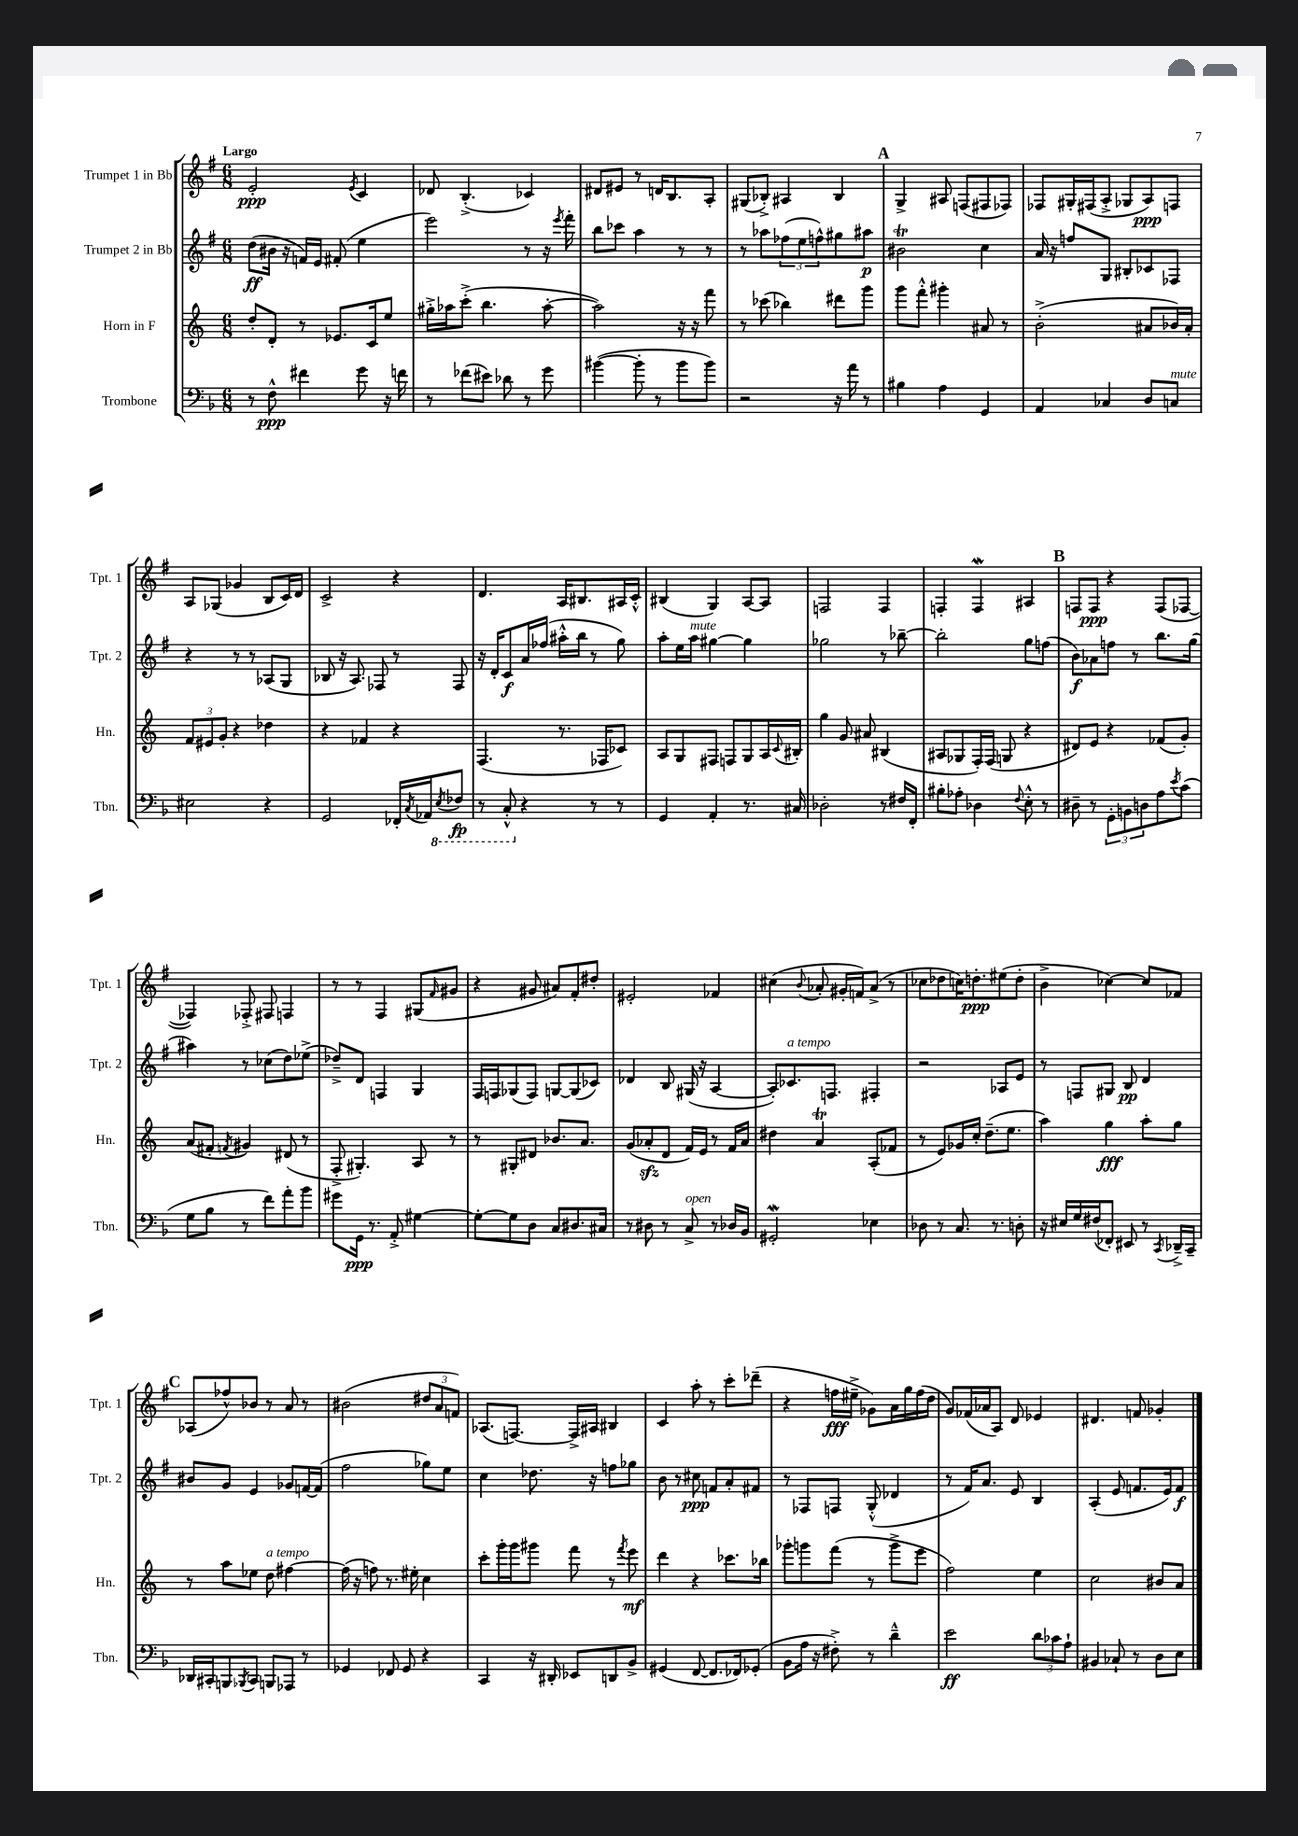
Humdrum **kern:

**kern	**kern	**kern	**kern
*staff4	*staff3	*staff2	*staff1
*clefF4	*clefG2	*clefG2	*clefG2
*k[b-]	*k[]	*k[f#]	*k[f#]
*M6/8	*M6/8	*M6/8	*M6/8
8r	8dd'/L	(8dd\L	2e'/
8F^^\	8d'/J	16b#\Jk	.
.	.	16r	.
4f#\	8r	16f/LL)	.
.	.	16e/JJ	.
.	8.e-/L	(8f#'/	.
.	.	.	8qe/
8g\	.	4ee\	4c/
.	16c/k	.	.
16r	8ee/J	.	.
16f\	.	.	.
=	=	=	=
8r	16gg#'^\LL	2eee\)	8d-/
.	16aa-\J	.	.
(8f-\L	(8ccc'^\J	.	(4.B'^/
8e#\J)	4.bb\	.	.
8d-\	.	.	.
8r	.	8r	4c-/)
8g\	[8aa-'\	16r	.
.	.	8qeee/	.
.	.	16fff#'\	.
=	=	=	=
([4b#\	2aa-\])	8bb\L	8d#/L
.	.	8ccc-\J	8e#/J
8b#'\]	.	4aa\	8r
8r	.	.	16d/LK
.	.	.	8.B/
8b#\L	16r	8r	.
.	16r	.	.
8b#\J)	8fff\	8r	8A'/J
=	=	=	=
2r	8r	8r	(8G#/L
.	(8ccc-\	8aa-\L	8B-'^/J)
.	4bb-\)	(12ff-\	4A#/
.	.	12ee\	.
.	.	12ff^^\)	.
16r	8ddd#\L	8gg#\	4B-/
16a\	.	.	.
8r	8ggg\J	8aa#\J	.
=	=	=	=
4B#\	8ggg\L	2b#\	4G^/
.	8fff'^^\J	.	.
4A\	4ggg#'\	.	8A#/
.	.	.	(8F/L
4GG/	8a#/	4cc\	8F#/
.	8r	.	8F-/J)
=	=	=	=
4AA/	(2b'^\	16a/	8F-/L
.	.	16r	.
.	.	8ff/L	16G#'/L
.	.	.	(16F#/J
4C-/	.	8G/J	8A'^/J
.	.	8B#'/L	8G-/L
8D/L	8a#/L	8c-/	8A/)
8C/J	16b-/L)	8F-/J	8F/J
.	16a#'/JJ	.	.
=	=	=	=
2E#\	12f/L	4r	8A/L
.	12e#/	.	.
.	.	.	(8G-/J
.	12g'/J	.	.
.	4r	8r	4g-/
.	.	8r	.
4r	4dd-\	(8A-/L	8B/L
.	.	8G/J	16c/L)
.	.	.	16d/JJ
=	=	=	=
2GG/	4r	8B-/	2c^/
.	.	16r	.
.	.	8.A/)	.
.	4f-/	.	.
.	.	8F-/	.
16FF-'/LL	4r	8r	4r
8qC/	.	.	.
16AA-/J	.	.	.
8qEE/	.	.	.
8FF-/J	.	8F-/	.
=	=	=	=
8r	(4.F/	16r	4.d/
.	.	16d'/LK	.
8CC'^^/	.	8c/	.
4r	.	16a/L	.
.	.	(16ff-/JJ	.
.	8.r	16aa#'^^\LL	16A/LK
.	.	16bb\JJ	8.B#/
8r	.	8r	.
.	16F-/LK	.	.
8r	8c-/J)	8gg\)	16A#/L
.	.	.	16c'^^/JJ
=	=	=	=
4GG/	8A/L	8aa'\L	(4B#/
.	8G/	16ee\L	.
.	.	16aa\JJ	.
4AA'/	8F#/J	[4gg#\	4G/)
.	8F/L	.	.
8.r	8G/	4gg#\]	[8A/L
.	16A/L	.	8A/]J
.	8qqc/	.	.
16C#/	16B#'/JJ	.	.
=	=	=	=
2D-'\	4gg\	2gg-\	2F/
.	8g/	.	.
.	8a#/	.	.
8r	(4B#/	8r	4F/
16F#/LL	.	[8bb-~\	.
16FF'/JJ	.	.	.
=	=	=	=
8B#'\L	8A#/L	2bb-'\]	4F'/
8A-'\J	8G-/	.	.
4D-\	16F'/L)	.	4F/
.	(16F/JJ	.	.
.	8G/	.	.
8qqF/	.	.	.
8E'^^\	4r	8gg\L	4A#/
8r	.	(8ff\J	.
=	=	=	=
8D#~\	8d#/L)	8b\L)	8F/L
8r	8e/J	8a-\	8F/J
12GG'\L	4r	8ff\J	4r
12BB\	.	.	.
.	.	8r	.
12D\	.	.	.
8A\	(8f-/L	8.bb\L	(8F/L
8qe/	.	.	.
(8c\J	8g'/J)	.	[8F-/J
.	.	(16gg\Jk	.
=	=	=	=
8G\L	(8a/L	4aa#\)	4F-/])
8B-\J	8f#'/J	.	.
.	8qf/	.	.
8r	4g#/)	8r	8F-'^/
8f\L)	.	(8cc-\L	8F#/
8a'\	(8d#/	8dd\)	4F/
8b-\J	8r	(8ee-^\J	.
=	=	=	=
8g#\L	8F'^/	8dd-~^/L)	8r
16GG\Jk	4.G#'/)	8d/J	8r
8.r	.	.	.
.	.	4F/	4F#/
8AA'^/	.	.	.
[4G#\	8A/	4G/	(8G#/L
.	.	.	16qqf#/
.	8r	.	8g#/J
=	=	=	=
8G#'\_L	8r	16F#/LL	4r
.	.	16F/J	.
8G#\]	8G#'/L	(8G-/	.
8D\J	8d#/J	8F/J)	8g#/
8C/L	8.b-/L	[8G/L	8a#/L)
8.D#/	.	(8G/]	8f#'/
.	8.a/J	.	.
.	.	8c-/J)	8dd#'/J
16C#/Jk	.	.	.
=	=	=	=
8r	(8g/L	4d-/	2e#'/
8D#\	8a-'/	.	.
8r	8d/J	8B/	.
8C^/	16f/LL)	(16G#/	.
.	16e/JJ	16r	.
8r	8r	[4A/	4f-/
16D-/LL	16f/LL	.	.
16BB-/JJ	16a-/JJ	.	.
=	=	=	=
2GG#'/	4dd#\	8A'/]L)	(4cc#\
.	.	8.c-/	.
.	.	.	8qqb/
.	4a/	.	8a-'/
.	.	8.F/J	.
.	.	.	16g#'/LL
.	.	.	16f/J)
4E-\	(8A'/L	4F#'/	(8a-^/J
.	8f-/J	.	8r
=	=	=	=
8D-\	8r	2r	8cc-\L
8r	8e/L)	.	8dd-\
8.C/	16g-/L	.	16cc\K)
.	16cc'/JJ	.	8.dd'\
.	(8.dd~\L	.	.
8.r	.	.	.
.	.	8A-/L	(8ee#\
.	8.ee\J	.	.
8D'\	.	8e/J	8dd'\J
=	=	=	=
16r	4aa\)	8r	4b^\
16E#/LL	.	.	.
16G/	.	8F/L	.
(16F#/J	.	.	.
8FF-'/J)	4gg\	8G#/J	[4cc-\)
8EE#/	.	8B/	.
8r	8aa'\L	4d/	8cc-/]L
8qCC/	.	.	.
16DD-~^/LL	8gg\J	.	8f-/J
16CC~/JJ	.	.	.
=	=	=	=
16DD-/LL	8r	8b#/L	(8A-/L
16CC#'/J	.	.	.
8BBB/	8aa\L	8g/J	8ff-^^/)
8qBBB-/	.	.	.
8CC#/J	8ee-\J	4e/	8b-/J
8BBB/L	8dd\	.	8r
8AAA-/J	[4ff#\	8g-/L	8a/
8r	.	[16f/L	8r
.	.	(16f/]JJ	.
=	=	=	=
4GG-/	(16ff#\]	2ff#\	(2b#\
.	16r	.	.
.	8ff\)	.	.
8FF-/	8.r	.	.
8GG-/	.	.	.
.	16ee#'\	.	.
4r	4cc\	8gg-\L)	12dd#/L
.	.	.	12a/
.	.	8ee\J	.
.	.	.	12f/J)
=	=	=	=
4CC/	8ccc'\L	4cc\	(8.A-/L
.	16ggg'\L	.	.
.	16ggg\J	.	[8.F/J)
16r	8ggg#\J	8.dd-\	.
16DD#'/	.	.	.
8EE-/L	8fff\	.	16F^/]LL
.	.	16r	16A#/JJ
8DD/	8r	8ff\L	4B#/
.	8qfff/	.	.
8BB-^/J	8eee\	8gg-\J	.
=	=	=	=
(4GG#/	4ddd\	8b\	4c/
.	.	8r	.
[8FF/	4r	8cc#\	8aa'\
8.FF/]L	.	8f/L	8r
.	8.ccc-\L	8a'/	8ccc'\L
16FF-/k)	.	.	.
(8GG-'/J	.	8f#/J	(8ddd-~\J
.	16bb-\Jk	.	.
=	=	=	=
8BB-\L	8ggg-'\L	8r	4r
16A\Jk	8ggg\	8F-/L	.
16r	.	.	.
8F#'^\)	(8fff\J	8F/J	16ff\LL
.	.	.	16ee#~^\JJ
8r	8r	(8G'^^/	8g-\L)
4d~^^\	8ggg^\L	4d-/	16a\L
.	.	.	16gg\
.	8eee\J	.	(16ff\
.	.	.	16dd\JJ
=	=	=	=
2e\	2ff\)	8r	8g/L)
.	.	16f#/LK)	(16f-/L
.	.	8.a/J	16a-/J
.	.	.	8A/J)
.	.	8e/	8d/
12d\L	4ee\	4B/	4e-/
12c-\	.	.	.
12A`\J	.	.	.
=	=	=	=
4BB#/	2cc\	(4A'/	4.d#/
8C-`/	.	8e/	.
8r	.	8.f/L	8f/
8D\L	8b#/L	.	4g-'/
.	.	16e/k)	.
8E\J	8a/J	8f/J	.
==	==	==	==
*-	*-	*-	*-
